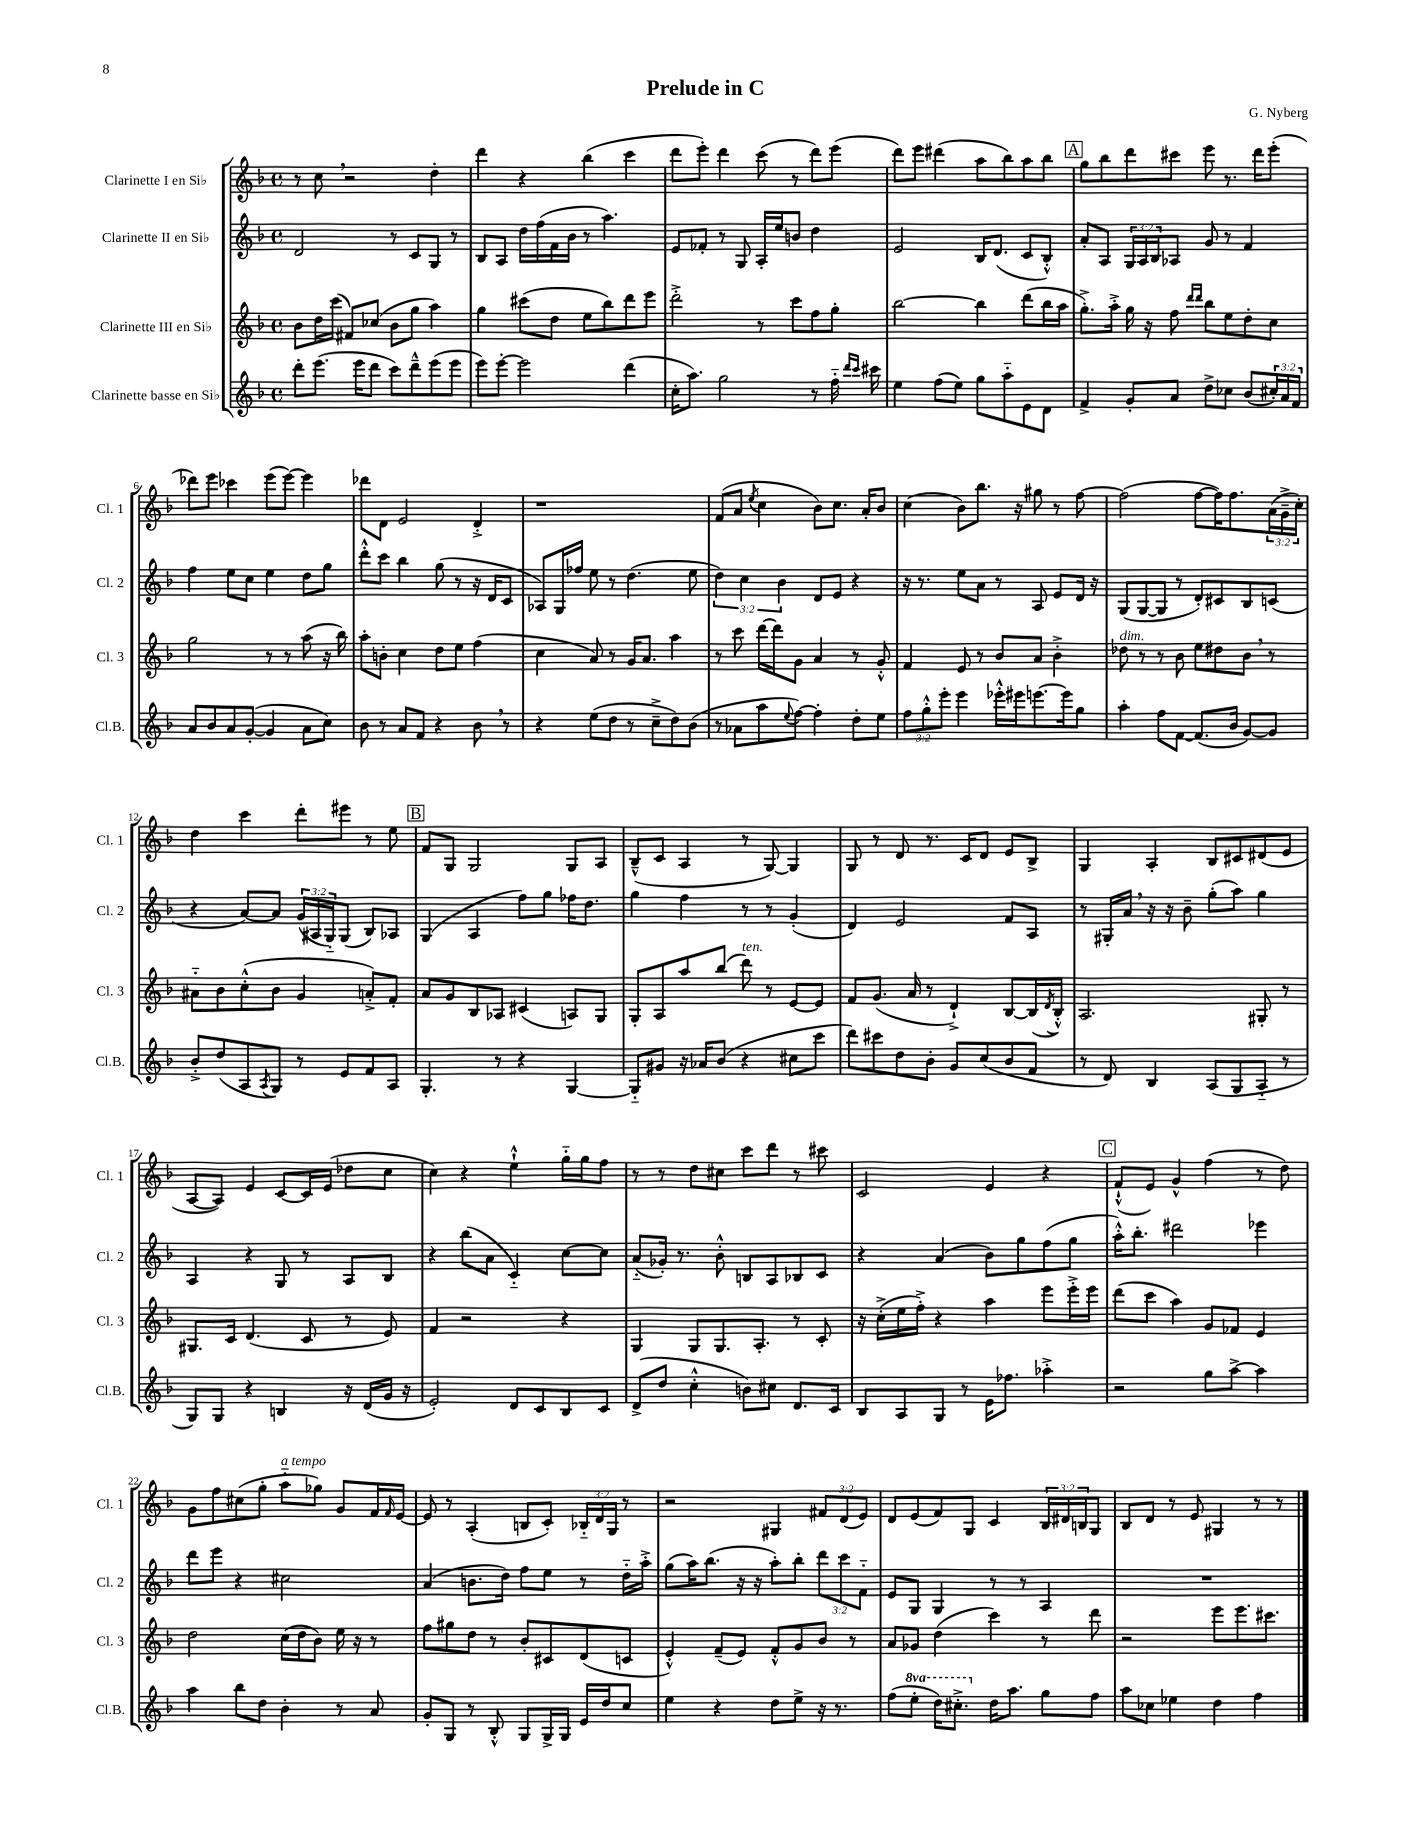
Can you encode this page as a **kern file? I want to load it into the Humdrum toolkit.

**kern	**kern	**kern	**kern
*part4	*part3	*part2	*part1
*staff4	*staff3	*staff2	*staff1
*I"Clarinette basse en Si♭	*I"Clarinette III en Si♭	*I"Clarinette II en Si♭	*I"Clarinette I en Si♭
*I'Cl.B.	*I'Cl. 3	*I'Cl. 2	*I'Cl. 1
*clefG2	*clefG2	*clefG2	*clefG2
*k[b-]	*k[b-]	*k[b-]	*k[b-]
*M4/4	*M4/4	*M4/4	*M4/4
*met(c)	*met(c)	*met(c)	*met(c)
=1	=1	=1	=1
8ddd'\L	8b-\L	2d/	8r
(8.eee\J	16dd\L	.	8cc,\
.	(16ccc\JJ	.	.
.	8f#X/L)	.	2r
16eee\KL	.	.	.
8ddd\J	(8cc-X/J	.	.
8ccc\L)	8b-\L	8r	.
8ddd~^^\	8gg\J	8c/L	.
(8eee\	4aa\)	8G/J	4dd'\
8eee\J	.	8r	.
=2	=2	=2	=2
8eee\L)	4gg\	8B-/L	4ddd\
[8eee'\J	.	8A/J	.
2eee\]	(8ccc#X\L	16dd\LL	4r
.	.	(16ff\	.
.	8dd\J	16f\	.
.	.	16b-\JJ	.
.	8ee\L	8r	(4bb-\
.	8bb-\)	4.aa\)	.
(4ddd\	8ddd\	.	4ccc\
.	8eee\J	.	.
=3	=3	=3	=3
16cc'\KL	2ddd'^\	8e/L	8ddd\L
8.aa\J)	.	.	.
.	.	8f-X'/J	8eee'\J)
2gg\	.	8r	4ddd\
.	.	8G/	.
.	8r	16A'/LL	(8ccc\
.	.	16ee/J	.
.	8ccc\L	8bn/J	8r
8r	8ff\	4dd\	8ddd\L)
16ff\	8gg'\J	.	(8eee\J
16qqddd/LL	.	.	.
16qqccc/JJ	.	.	.
16ccc#X\	.	.	.
=4	=4	=4	=4
4ee\	[2bb-\	2e/	8ddd\L)
.	.	.	8eee\J
(8ff\L	.	.	(4ddd#X\
8ee\J)	.	.	.
8gg\L	4bb-\]	16B-/KL	8aa\L
.	.	(8.d/J	.
8aa\	.	.	8bb-\)
8e\	(8ddd\L	8c/L	8aa\
8d\J	16bb-\L	8B-'^^/J)	8bb-\J
.	16aa\JJ	.	.
!!LO:REH:place=s1:t=A
=5	=5	=5	=5
4f^/	8.gg'^\L)	8a'/L	8gg\L
.	.	8A/J	8bb-\
.	16aa'^\Jk	.	.
8g'/L	16gg\	24G/LL	8ddd\
.	.	24A/	.
.	16r	.	.
.	.	24B-/J	.
8a/J	8ff\	8A-X/J	8ccc#X\J
.	16qqddd/LL	.	.
.	16qqddd/JJ	.	.
8dd^\L	8bb-\L	8g/	8eee\
8cc-X\J	8ee\	8r	8.r
(8b-/L	8dd'\	4f/	.
.	.	.	16ddd\KL
24cc#X'/L)	8cc\J	.	(8eee'\J
24a/	.	.	.
24f/JJ	.	.	.
!!LO:LB:g=z
=6	=6	=6	=6
8a/L	2gg\	4ff\	8ddd-X\L)
8b-/	.	.	8eee\J
8a/	.	8ee\L	4ccc-X\
([8g'/J	.	8cc\J	.
4g/]	8r	4ee\	(8eee\L
.	8r	.	[8eee\J)
8a\L	(8aa\	8dd\L	4eee\]
8cc\J)	16r	8gg\J	.
.	16bb-\)	.	.
=7	=7	=7	=7
8b-\	8aa'\L	8ddd'^^\L	8ddd-X\L
8r	8bn'\J	8ccc\J	8d\J
8a/L	4cc\	4bb-\	2e/
8f/J	.	.	.
4r	8dd\L	(8gg\	.
.	8ee\J	8r	.
8b-,\	(4ff\	16r	4d'^/
.	.	16d/KL	.
8r	.	8c/J	.
=8	=8	=8	=8
4r	4cc\	8A-X/L)	1r
.	.	16G/L	.
.	.	16ff-X/JJ	.
(8ee\L	8a/)	8ee\	.
8dd\J	8r	8r	.
8r	16g/KL	(4.dd\	.
.	8.a/J	.	.
8cc~^\L	.	.	.
8dd\)	4aa\	.	.
(8b-\J	.	8ee\	.
=9	=9	=9	=9
8r	8r	6dd\)	(8f/L
8a-X\L	8ccc\	.	8a/J
.	.	6cc\	.
.	.	.	8qee/
8aa\	[16ddd\LL	.	4cc\
.	16ddd\J]	.	.
.	.	6b-\	.
8qqee/	.	.	.
[8ff\J)	8g\J	.	.
4ff'\]	4a/	8d/L	8b-\L)
.	.	8e/J	8.cc\J
8dd'\L	8r	4r	.
.	.	.	16a'/KL
8ee\J	8g'^^/	.	8b-/J
=10	=10	=10	=10
12ff\L	4f/	16r	(4cc\
.	.	8.r	.
12gg'^^\	.	.	.
12eee'\J	.	.	.
4eee\	8e/	8ee\L	8b-\L)
.	8r	8a\J	8.bb-\J
16eee-X'^^\LL	8b-/L	8r	.
16eee#X\J	.	.	16r
[8.eeen\	8a/J	8A/	8gg#X\
.	4b-'^\	8e/L	8r
16eee\k]	.	.	.
8gg\J	.	16d/Jk	[8ff\
.	.	16r	.
=11	=11	=11	=11
!	!LO:TX:a:i:t=dim.	!	!
4aa'\	8dd-X\	(8G/L	(2ff\]
.	8r	[8G/	.
8ff\L	8r	8G/J]	.
[8f\J	8b-\	8r	.
(8.f/L]	8ee\L	8d'/L)	[8ff\L
.	8dd#X\	8c#X/	16ff\K])
16b-/Jk	.	.	8.ff\
[8g/L)	8b-,\J	8B-/	.
8g/J]	8r	(8cn/J	(24a\L
.	.	.	24g~^\
.	.	.	24cc'\JJ)
!!LO:LB:g=z
=12	=12	=12	=12
8b-'^/L	8a#X\L	4r	4dd\
(8dd/	8b-\	.	.
8A/	(8cc'^^\	[8a/L)	4ccc\
8qA/	.	.	.
8G/J)	8b-\J	8a/J]	.
8r	4g/	(24g/LL	8ddd'\L
.	.	24A#X/	.
.	.	24G/J)	.
8e/L	.	(8G/J	8eee#X\J
8f/	8an'^/L)	8B-/L)	8r
8A/J	8f'/J	8A-X/J	8ee\
!!LO:REH:place=s1:t=B
=13	=13	=13	=13
4.G'/	8a/L	(4G/	8f/L
.	8g/	.	8G/J
.	8B-/	4A/	2G/
8r	8A-X/J	.	.
4r	(4c#X/	8ff\L)	.
.	.	8gg\J	.
[4G/	8An/L)	16ff-X\KL	8G/L
.	.	8.dd\J	.
.	8G/J	.	8A/J
=14	=14	=14	=14
8G/L]	8G'/L	4gg\	(8B-~^^/L
8g#X/J	8A/	.	8c/J
16r	8aa/	4ff\	4A/
16a-X/KL	.	.	.
(8b-/J	(8bb-/J	.	.
!	!LO:TX:a:i:t=ten.	!	!
4r	8ddd\)	8r	8r
.	8r	8r	[8G/)
8cc#X\L	[8e/L	(4g'/	4G/]
8ccc\J	8e/J]	.	.
=15	=15	=15	=15
8ddd\L)	8f/L	4d/)	8G/
8ccc#X\	(8.g/J	.	8r
8dd\	.	2e/	8d/
.	16a/	.	.
8b-'\J	8r	.	8.r
8g/L	4d`^/)	.	.
.	.	.	16c/KL
(8cc/	.	.	8d/J
8b-/	[8B-/L	8f/L	8e/L
8f/J	(16B-/L]	8A/J	8B-^/J
.	8qd/	.	.
.	16B-'^^/JJ)	.	.
=16	=16	=16	=16
8r	2.A/	8r	4G/
8d/)	.	16G#X'/LL	.
.	.	16a,/JJ	.
4B-/	.	16r	4A'/
.	.	16r	.
.	.	8b-~\	.
(8A/L	.	(8gg'\L	8B-/L
8G/	.	8aa\J)	8c#X/
8A/J	8G#X'/	4gg\	(8d#X/
8r	8r	.	8e/J
!!LO:LB:g=z
=17	=17	=17	=17
8G/L)	8.G#X/L	4A/	[8A/L
8G/J	.	.	8A/J])
.	16c/Jk	.	.
4r	(4.d/	4r	4e/
4Bn/	.	8G/	[8c/L
.	8c/	8r	16c/L]
.	.	.	(16e/JJ
16r	8r	8A/L	8dd-X\L
(16d/LL	.	.	.
16g/JJ	8e/)	8B-/J	8cc\J
16r	.	.	.
=18	=18	=18	=18
2e'/)	4f/	4r	4cc\)
.	2r	(8bb-\L	4r
.	.	8a\J	.
8d/L	.	4c/)	4ee`^^\
8c/	.	.	.
8B-/	4r	[8cc\L	16gg\LL
.	.	.	16gg\J
8c/J	.	8cc\J]	8ff\J
=19	=19	=19	=19
(8d^/L	4G/	(8a/L	8r
8dd/J	.	16g-X'/Jk)	8r
.	.	8.r	.
4cc'^^\	8G/L	.	8dd\L
.	8.G/	8b-'^^\	8cc#X\J
8bn\L)	.	8Bn/L	8ccc\L
.	8.A'/J	.	.
8cc#X\J	.	8A/	8ddd\J
8.d/L	8r	8B-X/	8r
.	8c'/	8c/J	8ccc#X\
16c/Jk	.	.	.
=20	=20	=20	=20
8B-/L	16r	4r	2c/
.	(16cc'^\LL	.	.
8A/	16ee\	.	.
.	16ff'^\JJ)	.	.
8G/J	4r	(4a/	.
8r	.	.	.
16e\KL	4aa\	8b-\L)	4e/
8.ff-X\J	.	.	.
.	.	8gg\	.
4aa-X'^\	8eee\L	(8ff\	4r
.	16eee'^\L	8gg\J	.
.	16eee\JJ	.	.
!!LO:REH:place=s1:t=C
=21	=21	=21	=21
2r	(8ddd\L	16aa'^^\KL)	(8f`^^/L
.	.	8.bb-'\J	.
.	8ccc\J	.	8e/J)
.	4aa\)	2ddd#X\	4g^^/
8gg\L	8g/L	.	(4ff\
[8aa^\J	8f-X/J	.	.
4aa\]	4e/	4eee-X\	8r
.	.	.	8dd\)
!!LO:LB:g=z
=22	=22	=22	=22
4aa\	2dd\	8ddd\L	8g\L
.	.	8eee\J	8ff\
8bb-\L	.	4r	(8cc#X\
8dd\J	.	.	8gg'\J
!	!	!	!LO:TX:a:i:t=a tempo
4b-'\	(16cc\LL	2cc#X\	8aa\L
.	16dd\J	.	.
.	8b-\J)	.	8gg-X\J)
8r	16ee\	.	8g/L
.	16r	.	.
8a/	8r	.	16f/L
.	.	.	16qqf/
.	.	.	[16e/JJ
=23	=23	=23	=23
8g'/L	8ff\L	(4a/	8e/]
8G/J	8gg#X\	.	8r
8r	8dd\J	8.bn\L	(4A'/
8B-'^^/	8r	.	.
.	.	16dd\Jk)	.
8G/L	8b-'/L	8ff\L	8Bn/L
16G^/L	8c#X/	8ee\J	8c'/J)
16G/JJ	.	.	.
16e/LL	(8d/	8r	24B-X/LL
.	.	.	24d/
16dd/J	.	.	.
.	.	.	24G/JJ
8cc/J	8cn/J	16dd\LL	8r
.	.	16aa'^\JJ	.
=24	=24	=24	=24
4ee\	4e'^^/)	(8gg\L	2r
.	.	16aa\K)	.
.	.	(8.bb-\J	.
4r	(8f~/L	.	.
.	8e/J)	16r	.
.	.	16r	.
8dd\L	8f'^^/L	8aa'\L)	4G#X/
8ee^\J	8g/	8bb-'\J	.
16r	8b-/J	12ddd\L	12f#X/L
8.r	.	.	.
.	.	12ccc\	(12d/
.	8r	.	.
.	.	12f\J	12e/J)
=25	=25	=25	=25
(8ff\L	8a/L	8e/L	8d/L
*8va	*	*	*
8eee'\J	8g-X/J	8G/J	(8e/
16ddd\KL)	(4dd\	4G/	8f/)
8.ccc#X'^\J	.	.	.
.	.	.	8G/J
*X8va	*	*	*
16dd\KL	4ccc\)	8r	4c/
8.aa\J	.	.	.
.	.	8r	.
8gg\L	8r	4A/	24B-/LL
.	.	.	24d#X/
.	.	.	24Bn/J
8ff\J	8ddd\	.	8G/J
=26	=26	=26	=26
8aa\L	2r	1r	8B-/L
8cc-X\J	.	.	8d/J
4ee-X\	.	.	8r
.	.	.	8e/
4dd\	8eee\L	.	4G#X/
.	8.eee\	.	.
4ff\	.	.	8r
.	8.ccc#X\J	.	.
.	.	.	8r
==	==	==	==
*-	*-	*-	*-
